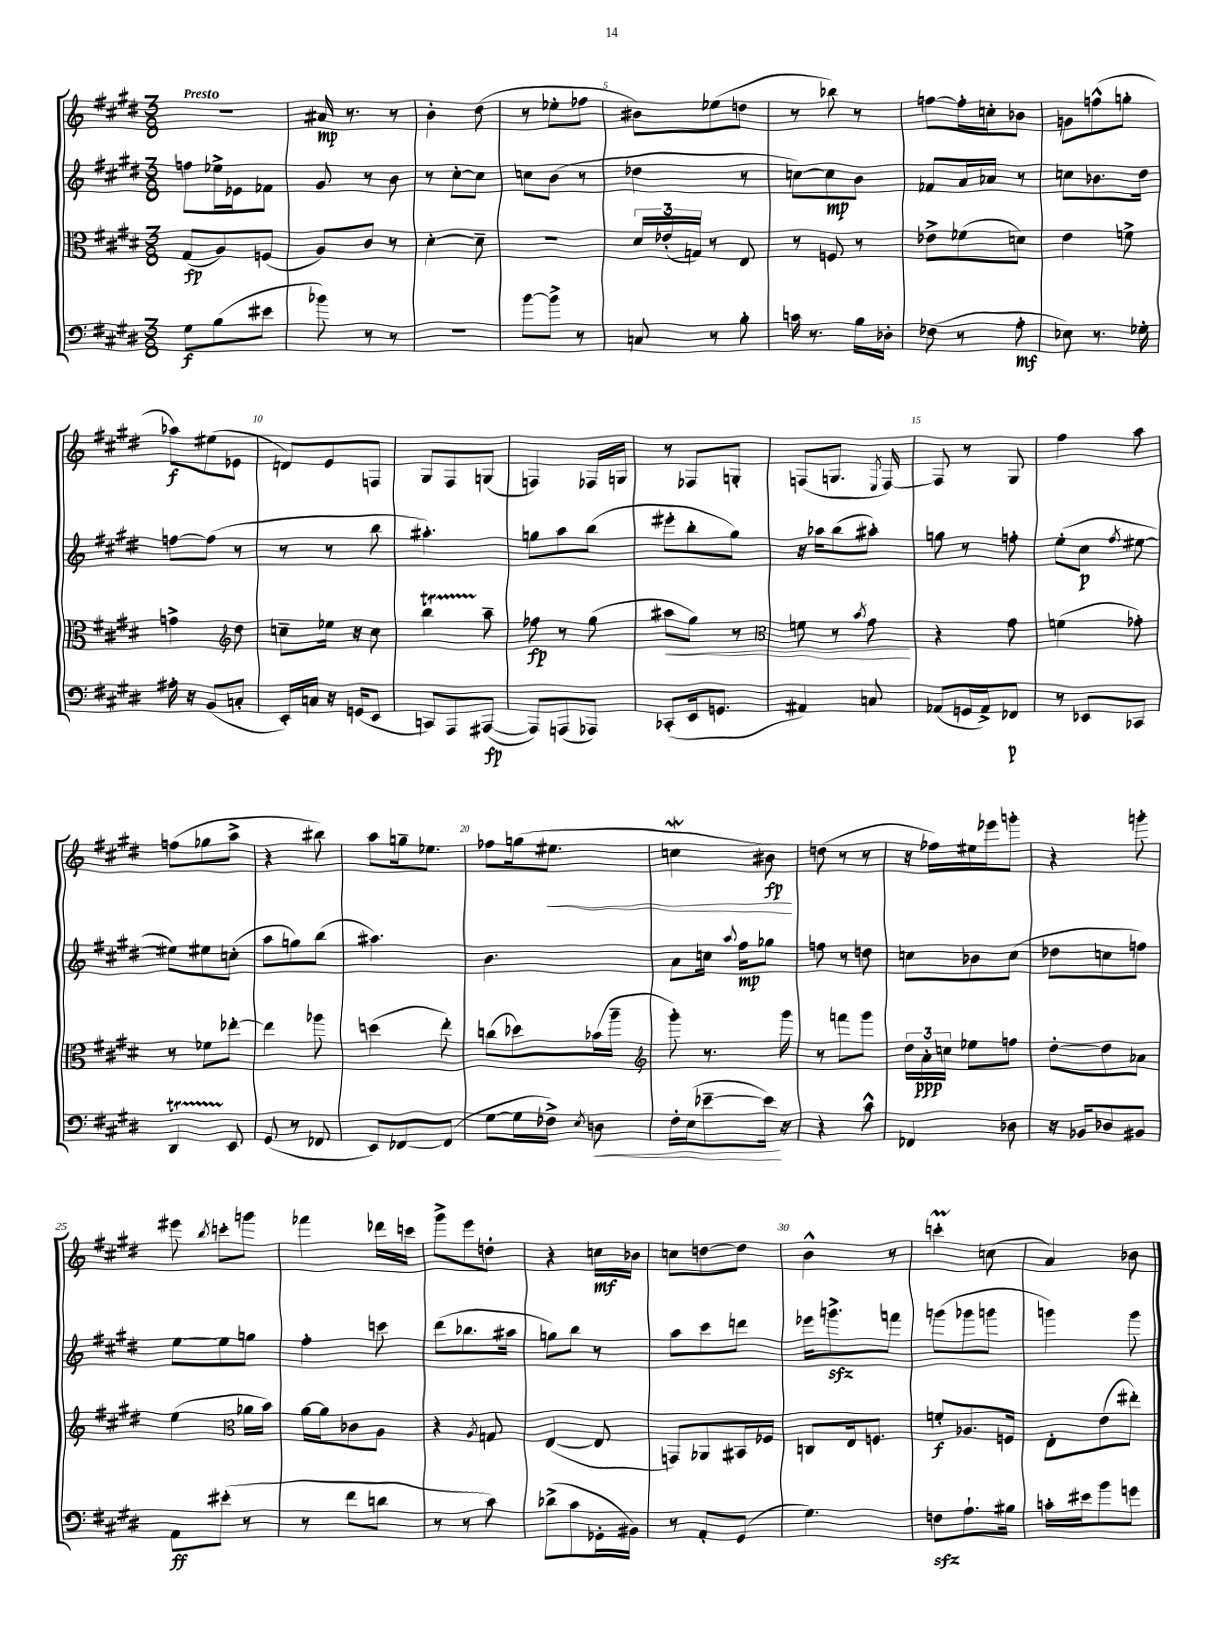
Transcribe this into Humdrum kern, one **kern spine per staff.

**kern	**kern	**kern	**kern
*staff4	*staff3	*staff2	*staff1
*clefF4	*clefC3	*clefG2	*clefG2
*k[f#c#g#d#]	*k[f#c#g#d#]	*k[f#c#g#d#]	*k[f#c#g#d#]
*M3/8	*M3/8	*M3/8	*M3/8
8G#\L	(8G#/L	8ff\L	4.r
(8B\	8A/)	16ee-^\L	.
.	.	16e-\J	.
8e#\J	(8F/J	8f-\J	.
=	=	=	=
8b-\)	8A/L)	8g#/	16a#/
.	.	.	8.r
8r	8c#/J	8r	.
8r	8r	8b\	8r
=	=	=	=
4.r	[4d#'\	8r	4b'\
.	.	[8cc#'\L	.
.	8d#~\]	8cc#\]J	(8dd#\
=	=	=	=
[8b\L	4.r	8cc\L	8r
8b^\]J	.	(8b\J	8ee-'\L
8r	.	8r	8ff-\J
=	=	=	=
8C/	24d#/LL	4dd-\	8b#\L)
.	(24e-'/	.	.
.	24G/JJ)	.	.
8r	8r	.	(8ee-\
8B'\	8E/	8r	8dd\J
=	=	=	=
16c\	8r	[8cc\L)	8r
8.r	.	.	.
.	8F/	8cc\]	8bb-\)
16B\LL	8r	8b\J	8r
16D-'\JJ	.	.	.
=	=	=	=
(8F-\	8e-^\L	8f-/L	[8ff\L
8r	(8f-\	16a/L	16ff'\]L
.	.	16a-/JJ	16cc'\J
8A'\	8d\J)	8r	8b-\J
=	=	=	=
8E-\)	4e\	8cc\L	8g\L
8.r	.	8.b-\	(8ff^^\
.	8f^\	.	8gg'\J
16G-'\	.	16dd#\Jk	.
=	=	=	=
16A#'\	4g^\	[8ff\L	8aa-\L)
16r	.	.	.
(8BB/L	.	(8ff\]J	(8ee#\
*	*clefG2	*	*
8C'/J	8dd#\	8r	8e-\J
=	=	=	=
16EE'/LL)	8cc~\L	8r	8d/L)
16C/JJ	.	.	.
16r	16ee-\Jk	8r	8e/
(16GG/LK	16r	.	.
8EE/J	8cc\	8bb\	8F/J
=	=	=	=
8CC/L)	4bb\	4.aa#'\)	8G#/L
8AAA/	.	.	8F#/
([8AAA#/J	8aa~\	.	(8G/J
=	=	=	=
8AAA#/]L)	8ff-\	8gg\L	4F/)
(8AAA/	8r	8aa\	.
8AAA-/J)	(8gg#\	(8bb\J	16F-/LL
.	.	.	16G/JJ
=	=	=	=
(8CC-'/L	8aa#\L	8eee#'\L	8r
16EE/k	8gg#\J)	8bb'\	8F-/L
8.GG/J	.	.	.
.	8r	8gg#\J)	8G'/J
=	=	=	=
*	*clefC3	*	*
4AA#/)	8f\	16r	(8F/L
.	.	16aa-\LK	.
.	8r	(8bb\	8.G/J
.	8qb/	.	.
8C/	8g#\	8aa#'\J)	.
.	.	.	8qE/
.	.	.	[16F/)
=	=	=	=
(8AA-/L	4r	8gg\	8F/]
16GG/L	.	8r	8r
16AA-^/J)	.	.	.
8FF-/J	8g#\	8ff'\	8G#/
=	=	=	=
8r	(4f\	(8ee'\L	4ff#\
8EE-/L	.	8cc#\J	.
.	.	8qff#/	.
8CC-/J	8g-'\)	[8ee#\	8aa\
=	=	=	=
4DD#/	8r	8ee#\]L)	(8ff\L
.	8f-\L	8ee#\	8gg-\
8EE/	[8ee-'\J	(8cc'\J	8aa^\J
=	=	=	=
(8GG#/	4ee-\]	8aa\L	4r
8r	.	8gg\)	.
8FF-/	8aa-\	(8bb\J	8bb#\)
=	=	=	=
8EE/L)	(4dd\	4.aa#\)	8aa\L
[8FF-/	.	.	16gg~\k
.	.	.	8.ee-\J
(8FF-/]J	8ee'\)	.	.
=	=	=	=
[8G#\L	(8cc\L	4.b\	8ff-\L
16G#\]L	8dd-\)	.	(16gg\k
16F-^\JJ)	.	.	8.ee#\J
8qE/	.	.	.
8D\	(16b-\L	.	.
.	16aa~\JJ	.	.
=	=	=	=
*	*clefG2	*	*
16F#'\LL	8ggg#'\)	8a\L	4cc\
(16E\J	.	.	.
[8e-~\	8.r	16cc\Jk	.
.	.	8qqaa/	.
.	.	16ff#\LK	.
16e-\]Jk)	.	8gg-\J	8b#\)
16r	16ggg#\	.	.
=	=	=	=
4r	8r	8ff\	(8dd\
.	8fff\L	8r	8r
8c#^^\	8ggg#\J	8dd\	8r
=	=	=	=
4FF-/	24dd#\LL	8cc\L	16r
.	24a'\	.	.
.	.	.	16ff-\LL)
.	24cc\JJ	.	.
.	8ee-\L	8b-\	16ee#\
.	.	.	16eee-\J
8D-\	8ff\J	(8cc\J	8ggg'\J
=	=	=	=
16r	[8dd#'\L	8dd-\L	4r
16BB-/LK	.	.	.
8D-/	8dd#\]	8cc\	.
8BB#/J	8a-\J	8ff\J)	8ggg'\
=	=	=	=
8AA\L	(4ee\	[8ee\L	8eee#\
.	.	.	8qbb/
(8e#'\J	.	8ee\]	8ccc'\L
*	*clefC3	*	*
8r	16a-\LL	8gg\J	8ggg\J
.	16b\JJ)	.	.
=	=	=	=
8r	[16a\LL	4ff#'\	4fff-\
.	16a\]J	.	.
8f#\L	8c-\	.	.
8d\J	8A\J	8ccc\	16ddd-\LL
.	.	.	16ccc\JJ
=	=	=	=
8r	4r	(8ddd#\L	8ggg#^\L
8r	.	8.bb-\	8eee\
.	8qA/	.	.
8c#\)	8G/	.	8dd'\J
.	.	16aa#\Jk	.
=	=	=	=
(8d-^\L	([4E/	8gg\L)	4r
8c#\	.	8bb\J	.
16GG-'\L	8E/]	8r	16cc\LL
16BB#\JJ)	.	.	16b-\JJ
=	=	=	=
8r	8GG/L)	8aa\L	8cc\L
8AA'/L	8AA-/	8ccc#\	[8dd\
(8GG#/J	16BB#/L	8ddd\J	8dd\]J
.	16F-/JJ	.	.
=	=	=	=
4.G#\)	8C/L	16eee-\LK	4b^^\
.	.	8.ggg^\	.
.	16E/k	.	.
.	8.F/J	.	.
.	.	8fff\J	8r
=	=	=	=
8F\L	8f'/L	(8ggg\L	4ccc'\
8.A`\	8.A-/	8ggg-\	.
.	.	8ggg\J	(8cc\
16B#\Jk	16F/Jk	.	.
=	=	=	=
16c'\LL	8E'\L	4ggg\)	4a/)
16e#\J	.	.	.
8b\	(8e\	.	.
8g\J	8ee#'\J)	8ggg\	8b-\
==	==	==	==
*-	*-	*-	*-
